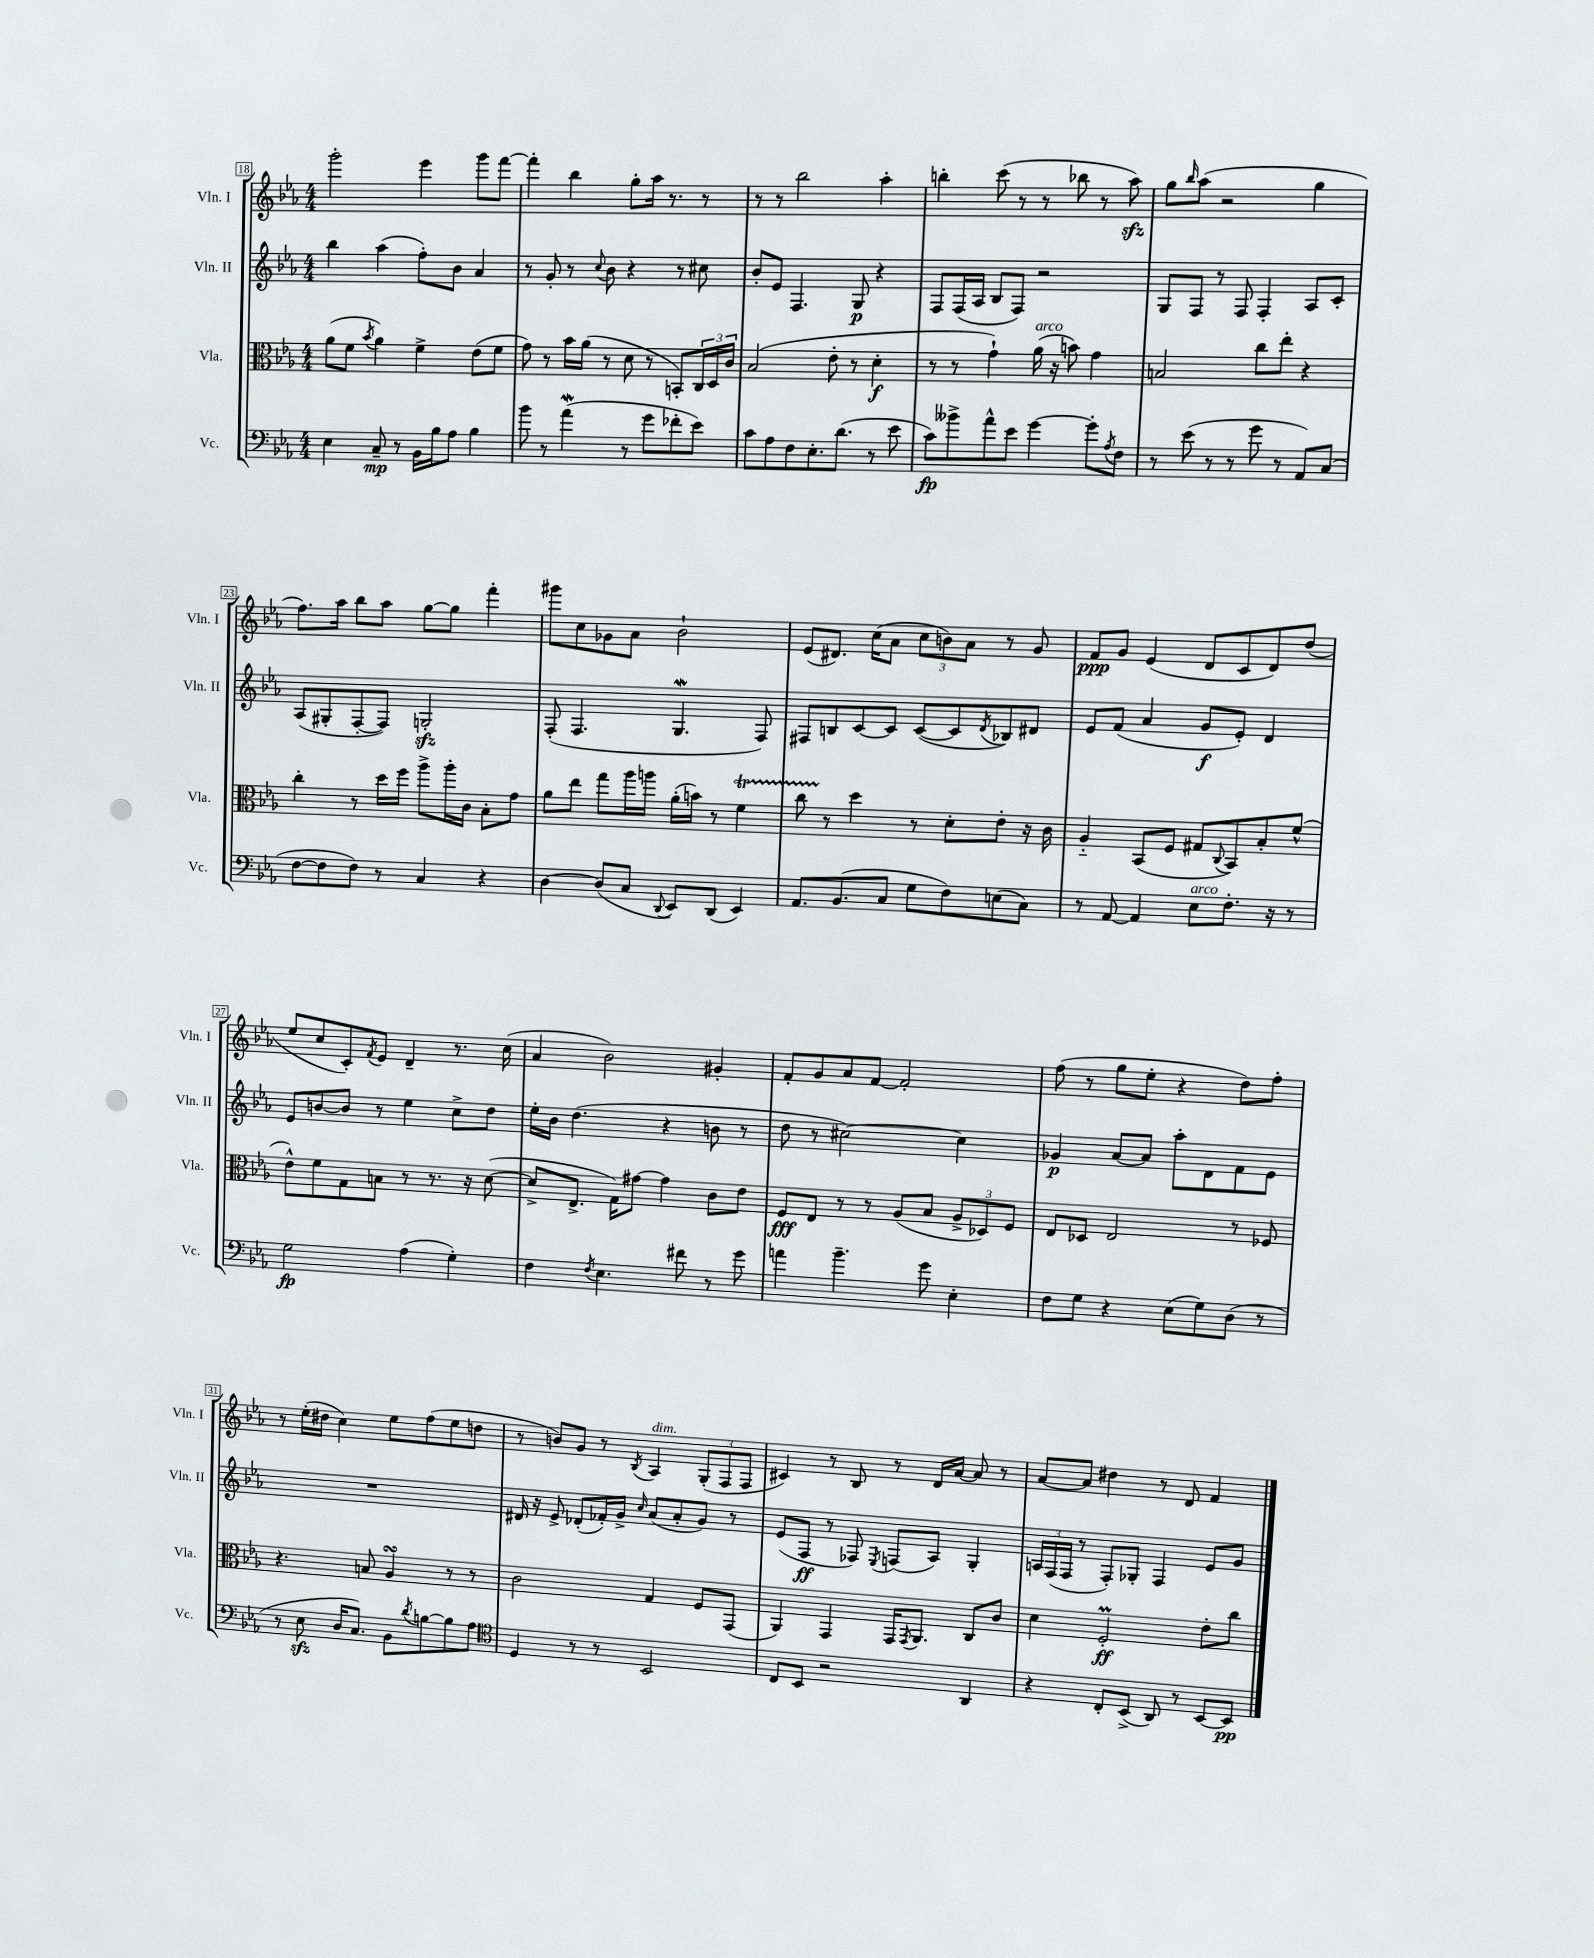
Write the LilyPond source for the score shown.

<<
\new StaffGroup <<
\new Staff = "s0" \with { instrumentName = "Vln. I" shortInstrumentName = "Vln. I" } {
    \clef treble \key ees \major \numericTimeSignature \time 4/4
    g'''2-. ees'''4 g'''8 f'''8~ |
    f'''4-. bes''4 g''8-. aes''16 r8. r8 |
    r8 r8 bes''2 aes''4-. |
    b''4-. c'''8( r8 r8 bes''8 r8 aes''8\sfz) |
    g''8 \grace { bes''16 } aes''8( r2 g''4 |
    f''8.) aes''16 bes''8 aes''8 g''8~ g''8 f'''4-. |
    gis'''8 c''8 ges'8 aes'8 bes'2-! |
    ees'8( dis'8.) c''16( aes'8 \tuplet 3/2 { c''8 b'8) aes'8 } r8 g'8 |
    f'8\ppp g'8 ees'4( d'8 c'8 d'8) d''8( |
    ees''8 c''8 c'8-.) \acciaccatura { f'8 } ees'8 d'4-- r8. c''16( |
    aes'4 bes'2) gis'4-. |
    f'8-. g'8 aes'8 f'8~ f'2-. |
    f''8( r8 g''8 ees''8-. r4 d''8) f''8-. |
    r8 ees''16-.( dis''16 c''4) ees''8 f''8( ees''8 d''8 |
    r8 b'8) g'8 r8 \acciaccatura { bes8 } aes4^\markup { \italic "dim." } \tuplet 3/2 { g8-.( f8 f8 } |
    cis'4) r8 bes8 r8 d'16 aes'16~ aes'8 r8 |
    aes'8~ aes'8 dis''4 r8 d'8 f'4 \bar "|." |
}
\new Staff = "s1" \with { instrumentName = "Vln. II" shortInstrumentName = "Vln. II" } {
    \clef treble \key ees \major \numericTimeSignature \time 4/4
    bes''4 aes''4( f''8-.) bes'8 aes'4 |
    r8 g'8-. r8 \appoggiatura { c''8 } bes'8 r4 r8 cis''8 |
    bes'8-. ees'8 f4. g8\p r4 |
    f8 f16( aes16 bes8 f8) r2 |
    g8 f8 r8 f8 f4-. aes8 c'8-. |
    aes8( gis8-. f8~-. f8) g2-.\sfz |
    f8-.( f4. g4.\mordent f8) |
    fis8 b8 c'8~ c'8 c'8~( c'8 \acciaccatura { d'8 } bes8) dis'8 |
    ees'8 f'8( aes'4 g'8\f ees'8-.) d'4 |
    ees'8 b'8~ b'8 r8 ees''4 c''8-> d''8 |
    ees''16-. bes'16 d''4.( r4 b'8 r8 |
    d''8 r8 cis''2~) cis''4 |
    ges'4\p aes'8~ aes'8 aes''8-. d'8 f'8 ees'8 |
    R1 |
    dis'16 r16 ees'8-> des'8-.( fes'16-.) g'16-> \grace { c''16 } aes'8( aes'8-. g'8) r8 |
    ees'8( f8\ff r8 fes8) \acciaccatura { ees8 } f8( aes8) g4-. |
    \tuplet 3/2 { a16 f16( f16 } r8 f8-.) ges8-. f4 ees'8 g'8 \bar "|." |
}
\new Staff = "s2" \with { instrumentName = "Vla." shortInstrumentName = "Vla." } {
    \clef alto \key ees \major \numericTimeSignature \time 4/4
    aes'8( f'8 \acciaccatura { bes'8 } aes'4) f'4-> ees'8( f'8 |
    g'8) r8 bes'16 aes'16( r8 d'8 r8 b,8-.) \tuplet 3/2 { c16 d16 c'16 } |
    bes2( ees'8-. r8 d'4-.\f |
    r8 r8 g'4-!) aes'16^\markup { \italic "arco" }( r16 b'8) g'4 |
    b2 c''8 ees''8-. r4 |
    c''4-. r8 d''16 f''16 aes''8-> aes''16-. c'16 bes8-. g'8 |
    aes'8 ees''8 g''8 aes''16 a''16 aes'16-.( b'16) r8 f'4\startTrillSpan |
    c''8 r8\stopTrillSpan d''4 r8 d'8-. ees'8-. r16 c'16 |
    aes4-_ bes,8( f8 gis8 \appoggiatura { c8 } bes,8) bes8-. f'8-^( |
    ees'8-^) f'8 g8 b8 r8 r8. r16 d'8~( |
    d'8-> ees8.-> g16) gis'8~ gis'4 c'8 ees'8 |
    f8\fff ees8 r8 r8 aes8( bes8 \tuplet 3/2 { aes8-> des8) f8 } |
    ees8 des8 ees2 r8 fes8 |
    r4. b8 aes4\turn r8 r8 |
    c'2 g4 f8 g,8( |
    aes,4) g,4 g,16 \acciaccatura { g,8 } aes,8. c8 c'8 |
    d'4 f2-.\prall\ff ees'8-. c''8 \bar "|." |
}
\new Staff = "s3" \with { instrumentName = "Vc." shortInstrumentName = "Vc." } {
    \clef bass \key ees \major \numericTimeSignature \time 4/4
    ees4 c8--\mp r8 bes,16 bes16 aes8 bes4 |
    bes'8 r8 aes'4\mordent( r8 g'8 fes'8-. ees'8) |
    c'8 aes8 f8 ees8.-. d'8.( r8 ees'8 |
    c'8\fp) beses'8-> aes'8-^ ees'8 g'4~ g'8-. \acciaccatura { aes8 } f8 |
    r8 ees'8( r8 r8 g'8 r8 aes,8) c8( |
    f8~ f8 f8) r8 c4 r4 |
    d4~ d8( c8 \appoggiatura { d,8 } ees,8) d,8( ees,4) |
    aes,8. bes,8.( c8 g8 f8) e8( c8) |
    r8 aes,8~ aes,4 ees8^\markup { \italic "arco" } f8.-. r16 r8 |
    g2\fp aes4( g4-.) |
    f4 \acciaccatura { f8 } ees4. fis'8 r8 g'8 |
    a'4 bes'4.-- g'8 ees4-. |
    f8 g8 r4 ees8( g8) d8( r8 |
    r8 ees8\sfz d16 c8.) bes,8 \acciaccatura { d'8 } b8~ b8 aes8 |
    \clef tenor d4 r8 r8 bes,2 |
    c8 bes,8 r2 aes,4 |
    r4 c8-. bes,8->( aes,8) r8 bes,8~ bes,8\pp \bar "|." |
}
>>
>>
\layout { \context { \Score currentBarNumber = #18 \override BarNumber.stencil = #(make-stencil-boxer 0.1 0.3 ly:text-interface::print) } }
